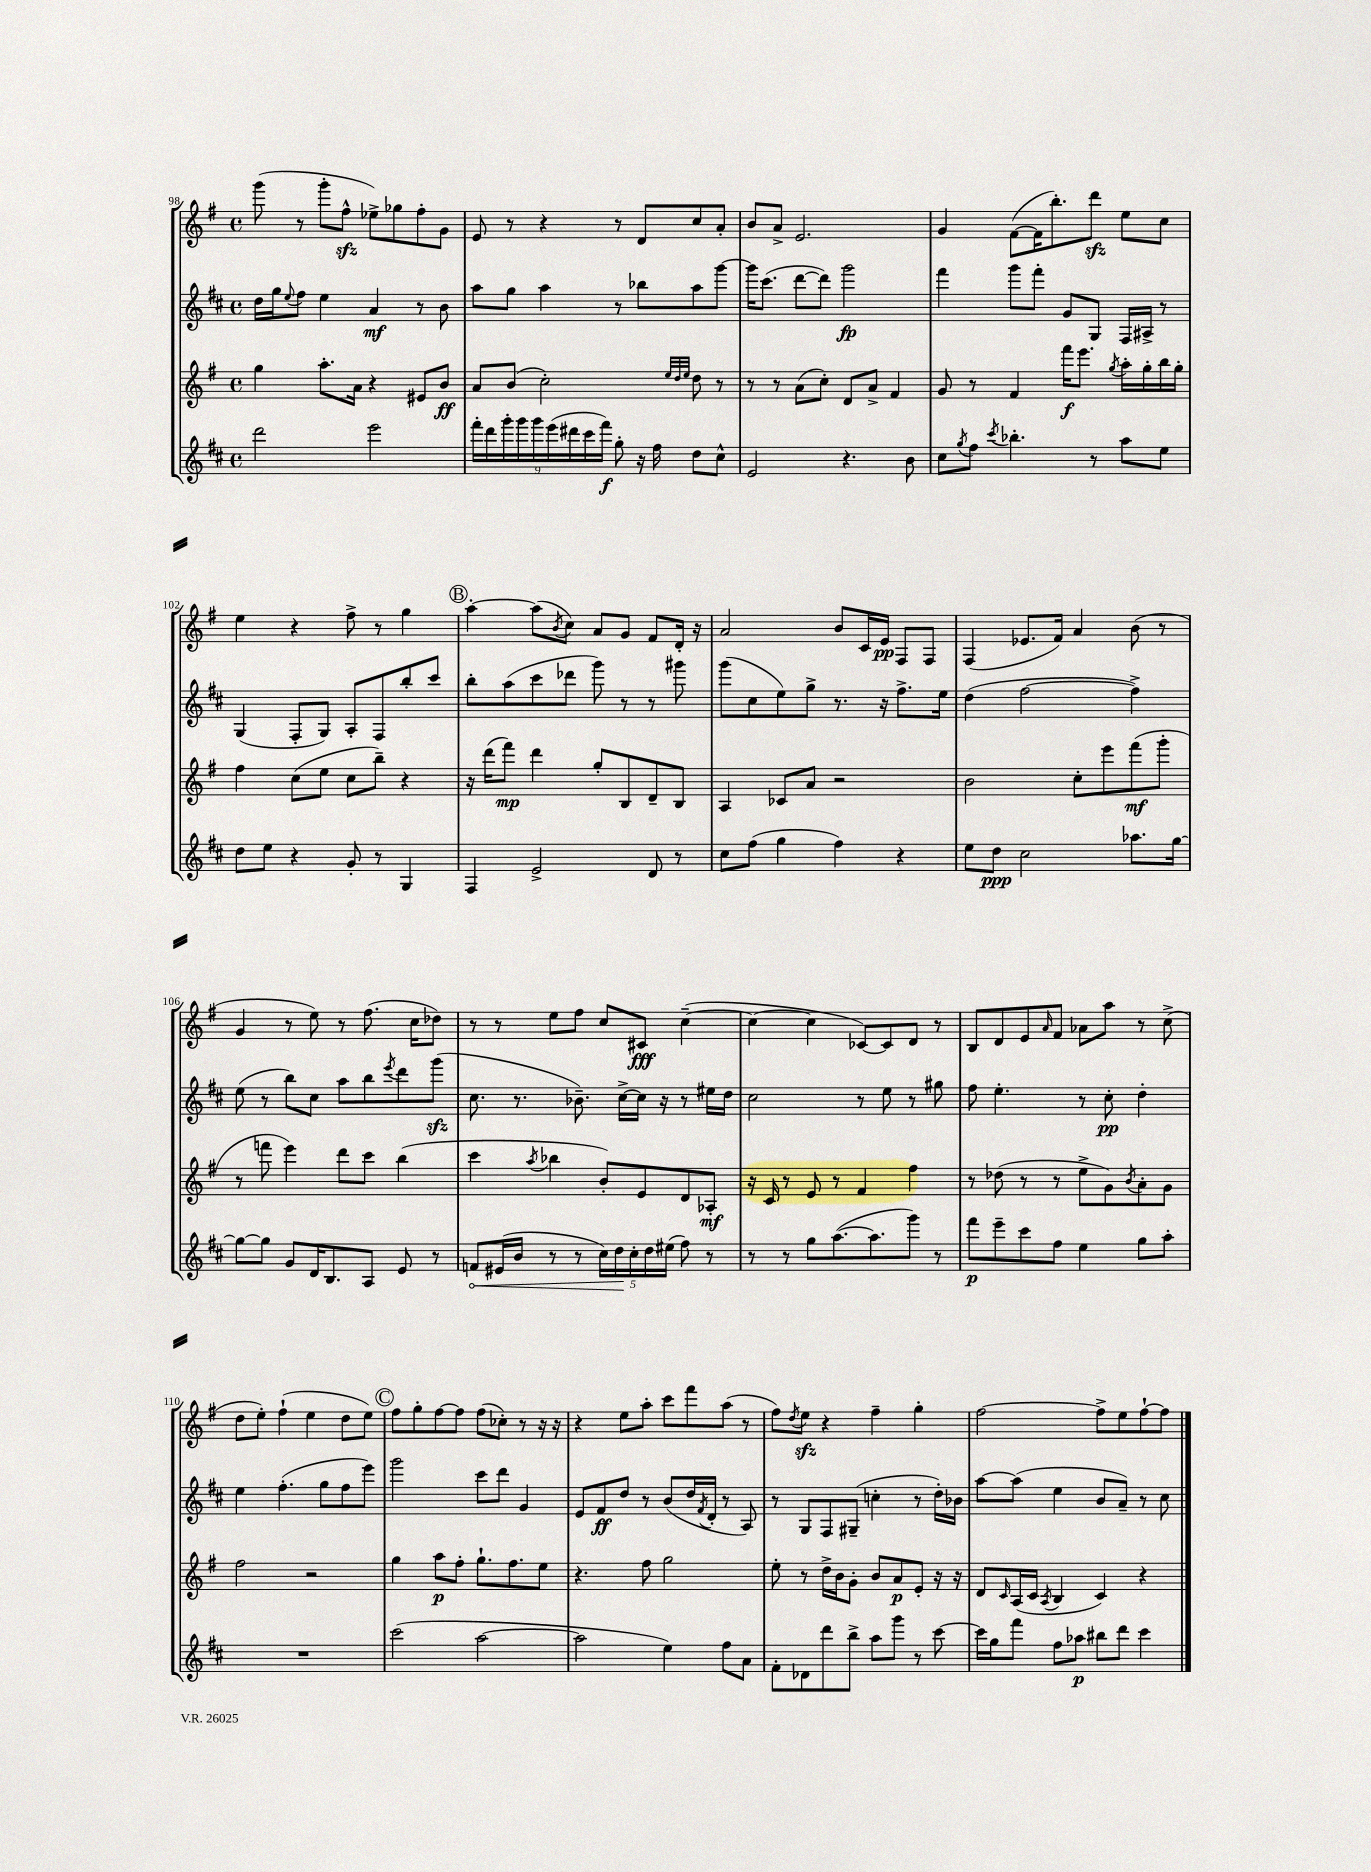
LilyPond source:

<<
\new StaffGroup <<
\new Staff = "s0" {
    \clef treble \key g \major \defaultTimeSignature \time 4/4
    g'''8( r8 g'''8-. fis''8-^\sfz ees''8->) ges''8 fis''8-. g'8 |
    e'8 r8 r4 r8 d'8 c''8 a'8-. |
    b'8 a'8-> e'2. |
    g'4 fis'8~( fis'16 b''8.-.) d'''8\sfz e''8 c''8 |
    e''4 r4 fis''8-> r8 g''4 |
    \mark \markup { \circle "B" } a''4~-. a''8( \acciaccatura { b'8 } c''8) a'8 g'8 fis'8 d'16-. r16 |
    a'2 b'8 c'16 e'16\pp fis8 fis8 |
    fis4( ees'8. fis'16) a'4 b'8( r8 |
    g'4 r8 e''8) r8 fis''8.( c''16 des''8) |
    r8 r8 e''8 fis''8 c''8 cis'8\fff c''4~--( |
    c''4~ c''4 ces'8~) ces'8 d'8 r8 |
    b8 d'8 e'8 \grace { a'16 } fis'8 aes'8 a''8 r8 c''8->( |
    d''8 e''8-.) fis''4-!( e''4 d''8 e''8) |
    \mark \markup { \circle "C" } fis''8 g''8-. fis''8~ fis''8 fis''8( ces''8-.) r8 r16 r16 |
    r4 e''8 a''8-. c'''8 fis'''8 a''8( r8 |
    fis''8) \acciaccatura { d''8 } e''8\sfz r4 fis''4-- g''4-. |
    fis''2~ fis''8-> e''8 fis''8~-! fis''8 \bar "|." |
}
\new Staff = "s1" {
    \clef treble \key d \major \defaultTimeSignature \time 4/4
    d''16 g''16 \appoggiatura { e''8 } fis''8 e''4 a'4\mf r8 b'8 |
    a''8 g''8 a''4 r8 bes''8 a''8 g'''8~ |
    g'''16 cis'''8.( d'''8~ d'''8) g'''2\fp |
    fis'''4 g'''8 fis'''8-. g'8 g8 fis16 ais16-> r8 |
    g4( fis8-. g8) a8-. fis8 b''8-. cis'''8 |
    \mark \markup { \circle "B" } b''8-. a''8( cis'''8 des'''8 g'''8) r8 r8 gis'''8 |
    g'''8( cis''8 e''8) g''8-> r8. r16 fis''8.-> e''16 |
    d''4( fis''2~ fis''4->) |
    e''8( r8 b''8) cis''8 a''8 b''8 \acciaccatura { e'''8 } d'''8 g'''8\sfz( |
    cis''8. r8. bes'8.--) cis''16~-> cis''16 r16 r8 eis''16 d''16 |
    cis''2 r8 e''8 r8 gis''8 |
    fis''8 e''4.-. r8 cis''8-.\pp d''4-. |
    e''4 fis''4.-.( g''8 fis''8 e'''8) |
    \mark \markup { \circle "C" } g'''2 cis'''8 d'''8 g'4 |
    e'8 fis'8\ff d''8 r8 b'8( d''16 \acciaccatura { fis'8 } d'16-. r8 a8) |
    r8 g8 fis8 gis8--( c''4-. r8 d''16-.) bes'16 |
    a''8~ a''8( e''4 b'8 a'8--) r8 cis''8 \bar "|." |
}
\new Staff = "s2" {
    \clef treble \key g \major \defaultTimeSignature \time 4/4
    g''4 a''8.-. a'16 r4 eis'8 b'8\ff |
    a'8 b'8( c''2-.) \grace { e''32 d''32 e''32 } d''8 r8 |
    r8 r8 a'8( c''8-.) d'8 a'8-> fis'4 |
    g'8 r8 fis'4 fis'''16\f e'''8. \acciaccatura { g''8 } a''16-. g''16-. b''16 g''16-. |
    fis''4 c''8( e''8 c''8 b''8--) r4 |
    \mark \markup { \circle "B" } r16 d'''16( fis'''8\mp) d'''4 g''8-. b8 d'8-- b8 |
    a4 ces'8 a'8 r2 |
    b'2 c''8-. e'''8 fis'''8\mf( g'''8-. |
    r8 f'''8 e'''4) d'''8 c'''8 b''4( |
    c'''4 \acciaccatura { a''8 } bes''4 b'8-.) e'8 d'8 aes8-.\mf |
    r16 c'16 r8 e'8 r8 fis'4 fis''4 |
    r8 des''8( r8 r8 e''8-> g'8) \acciaccatura { b'8 } a'8-. g'8 |
    fis''2 r2 |
    \mark \markup { \circle "C" } g''4 a''8\p fis''8-. g''8.-! fis''8. e''8 |
    r4. fis''8 g''2 |
    e''8-. r8 d''16-> b'16 g'8-. b'8 a'8\p e'8-. r16 r16 |
    d'8 \grace { c'16 } a16( c'16 \acciaccatura { a8 } b4 c'4) r4 \bar "|." |
}
\new Staff = "s3" {
    \clef treble \key d \major \defaultTimeSignature \time 4/4
    d'''2 e'''2 |
    \tuplet 9/8 { fis'''16-. d'''16 g'''16-. g'''16 g'''16 e'''16( dis'''16 cis'''16 fis'''16\f) } g''8-. r16 fis''16 d''8 cis''8-^ |
    e'2 r4. b'8 |
    cis''8 \acciaccatura { g''8 } fis''8 \acciaccatura { cis'''8 } bes''4.-. r8 a''8 e''8 |
    d''8 e''8 r4 g'8-. r8 g4 |
    \mark \markup { \circle "B" } fis4 e'2-> d'8 r8 |
    cis''8 fis''8( g''4 fis''4) r4 |
    e''8 d''8\ppp cis''2 aes''8. g''16~ |
    g''8~ g''8 g'8 d'16 b8. a8 e'8 r8 |
    \once \override Hairpin.circled-tip = ##t f'8\< eis'16( b'16 r8 r8 \tuplet 5/4 { cis''16) d''16\! cis''16-. d''16 eis''16( } fis''8) r8 |
    r8 r8 g''8 a''8.~( a''8. g'''8) r8 |
    fis'''8\p e'''8-- cis'''8 fis''8 e''4 g''8 a''8-. |
    R1 |
    \mark \markup { \circle "C" } cis'''2( a''2~ |
    a''2 e''4) fis''8 a'8 |
    fis'8-. des'8 d'''8 b''8-> a''8 g'''8 r8 cis'''8~ |
    cis'''16 g''16 fis'''8 fis''8 aes''8\p bis''8 d'''8 cis'''4 \bar "|." |
}
>>
>>
\layout { \context { \Score currentBarNumber = #98 } }
